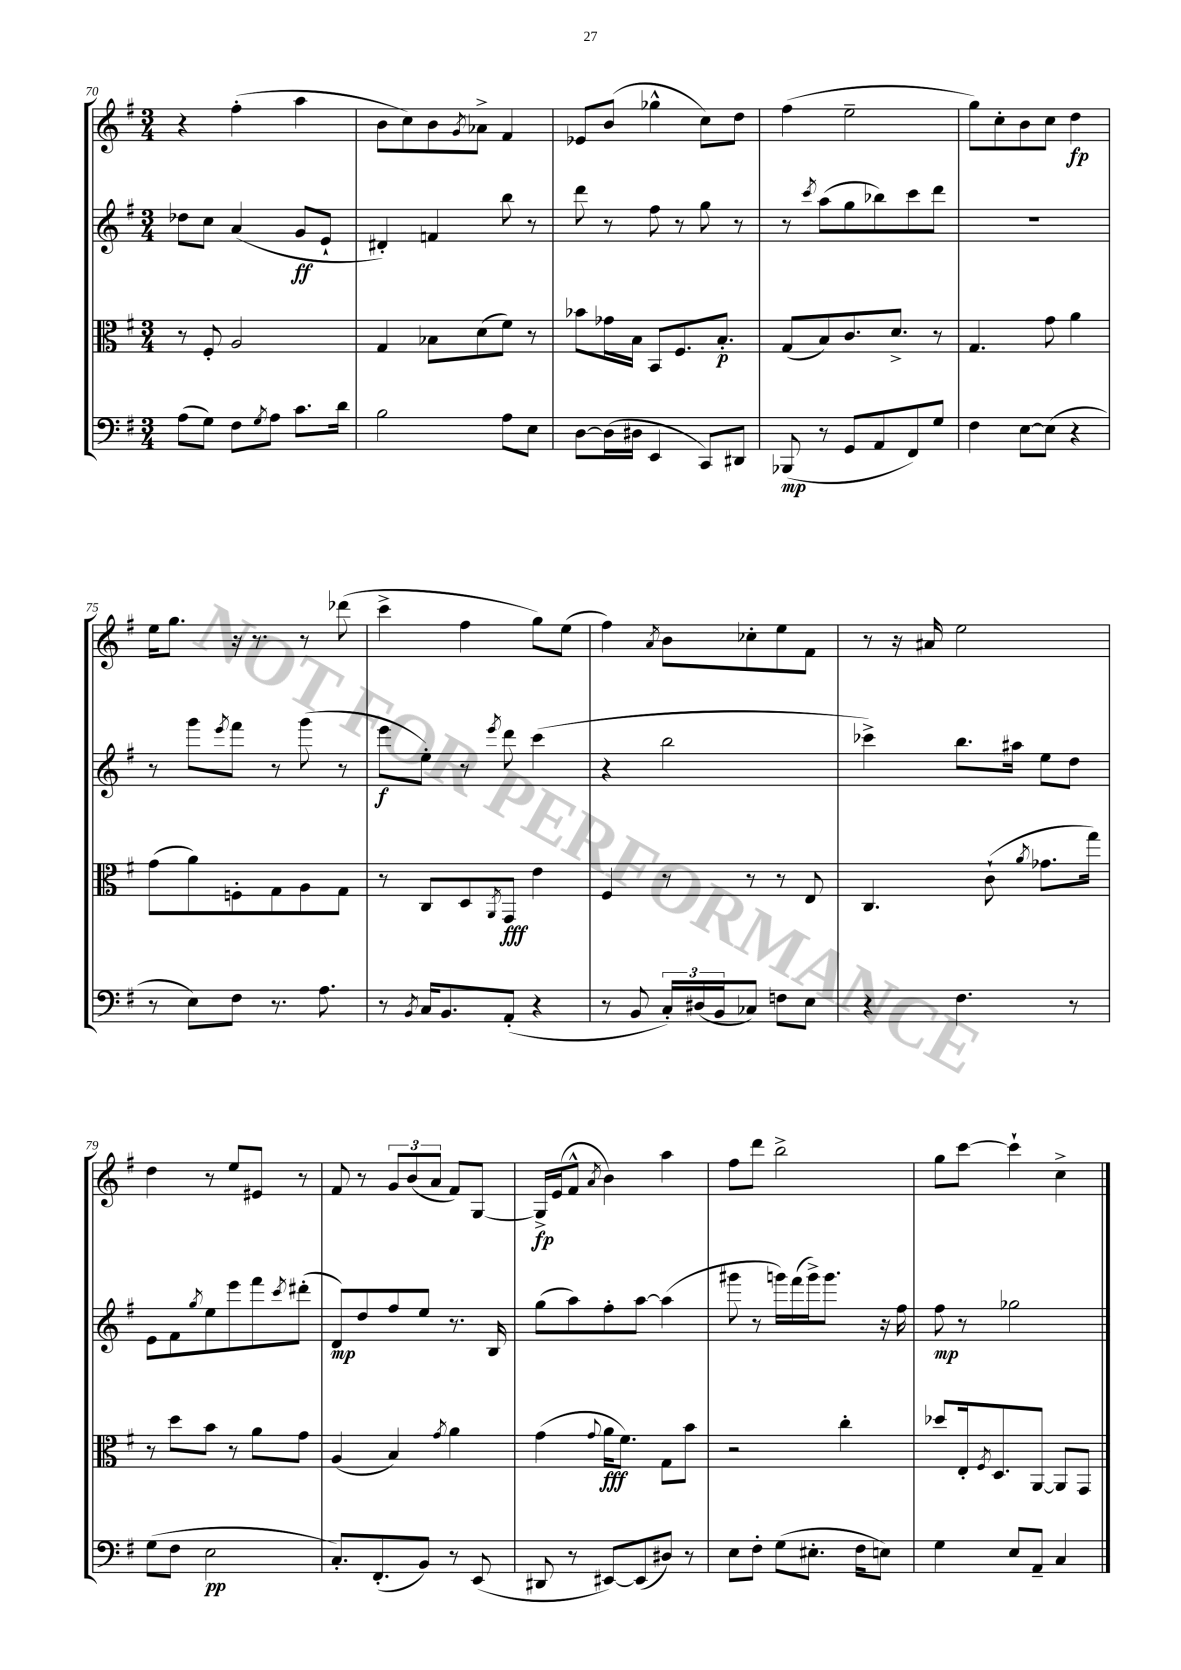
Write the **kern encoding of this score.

**kern	**kern	**kern	**kern
*staff4	*staff3	*staff2	*staff1
*clefF4	*clefC3	*clefG2	*clefG2
*k[f#]	*k[f#]	*k[f#]	*k[f#]
*M3/4	*M3/4	*M3/4	*M3/4
(8A	8r	8dd-	4r
8G)	8F#'	8cc	.
8F#	2A	(4a	(4ff#'
8qG	.	.	.
8A	.	.	.
8.c	.	8g	4aa
.	.	8e`	.
16d	.	.	.
=	=	=	=
2B	4G	4d#')	8b
.	.	.	8cc)
.	8B-	4f	8b
.	.	.	8qg
.	(8d	.	8a-^
8A	8f#)	8bb	4f#
8E	8r	8r	.
=	=	=	=
[8D	8b-	8ddd	8e-
(16D]	16g-	8r	(8b
16D#	16B	.	.
4EE	8BB	8ff#	4gg-^^
.	8.F#	8r	.
8CC)	.	8gg	8cc)
.	8.B'	.	.
8DD#	.	8r	8dd
=	=	=	=
(8BBB-	(8G	8r	(4ff#
.	.	8qccc	.
8r	8B)	(8aa	.
8GG	8.c	8gg	2ee~
8AA	.	8bb-)	.
.	8.d^	.	.
8FF#)	.	8ccc	.
8G	8r	8ddd	.
=	=	=	=
4F#	4.G	2.r	8gg)
.	.	.	8cc'
[8E	.	.	8b
(8E]	8g	.	8cc
4r	4a	.	4dd
=	=	=	=
8r	(8g	8r	16ee
.	.	.	8.gg
8E)	8a)	8ggg	.
.	.	8qeee	.
8F#	8F'	8fff#	16r
.	.	.	8.r
8.r	8G	8r	.
.	8A	(8ggg	8r
8.A	.	.	.
.	8G	8r	(8ddd-
=	=	=	=
8r	8r	8eee	4ccc^
8qBB	.	.	.
16C	8C	8ee')	.
8.BB	.	.	.
.	8D	8r	4ff#
.	8qAA	8qeee	.
(8AA'	8GG	8ddd	.
4r	4e	(4ccc	8gg)
.	.	.	(8ee
=	=	=	=
8r	4F#	4r	4ff#)
8BB	.	.	.
.	.	.	8qa
24C')	8r	2bb	8b
(24D#	.	.	.
24BB	.	.	.
8C-)	8r	.	8cc-'
8F	8r	.	8ee
8E	8E	.	8f#
=	=	=	=
4r	4.C	4ccc-^)	8r
.	.	.	16r
.	.	.	16a#
4.F#	.	8.bb	2ee
.	(8c`	.	.
.	.	16aa#	.
.	8qa	.	.
.	8.g-	8ee	.
8r	.	8dd	.
.	16gg)	.	.
=	=	=	=
(8G	8r	8e	4dd
8F#	8dd	8f#	.
.	.	8qgg	.
2E	8b	8ee	8r
.	8r	8eee	8ee
.	8a	8fff#	8e#
.	.	8qccc	.
.	8g	(8ddd#'	8r
=	=	=	=
8.C')	(4A	8d)	8f#
.	.	8dd	8r
(8.FF#'	.	.	.
.	4B)	8ff#	12g
.	.	.	(12b
8BB)	.	8ee	.
.	.	.	12a
.	8qg	.	.
8r	4a	8.r	8f#)
(8EE	.	.	[8G
.	.	16B	.
=	=	=	=
8DD#	(4g	(8gg	16G^]
.	.	.	(16e
8r	.	8aa)	8f#^^
.	8qqg	.	8qa
[8EE#)	16a	8ff#'	4b)
.	8.f#)	.	.
(8EE#]	.	[8aa	.
8D#)	8G	(4aa]	4aa
8r	8b	.	.
=	=	=	=
8E	2r	8ggg#	8ff#
8F#'	.	8r	8ddd
(8G	.	16ggg)	2bb^
.	.	(16fff#	.
8.E#'	.	16ggg^)	.
.	.	8.ggg	.
.	4cc'	.	.
16F#	.	.	.
8E)	.	16r	.
.	.	16ff#	.
=	=	=	=
4G	8dd-	8ff#	8gg
.	16E'	8r	[8ccc
.	8qF#	.	.
.	8.D	.	.
8E	.	2gg-	4ccc`]
8AA~	[8AA	.	.
4C	8AA]	.	4cc^
.	8GG	.	.
==	==	==	==
*-	*-	*-	*-
